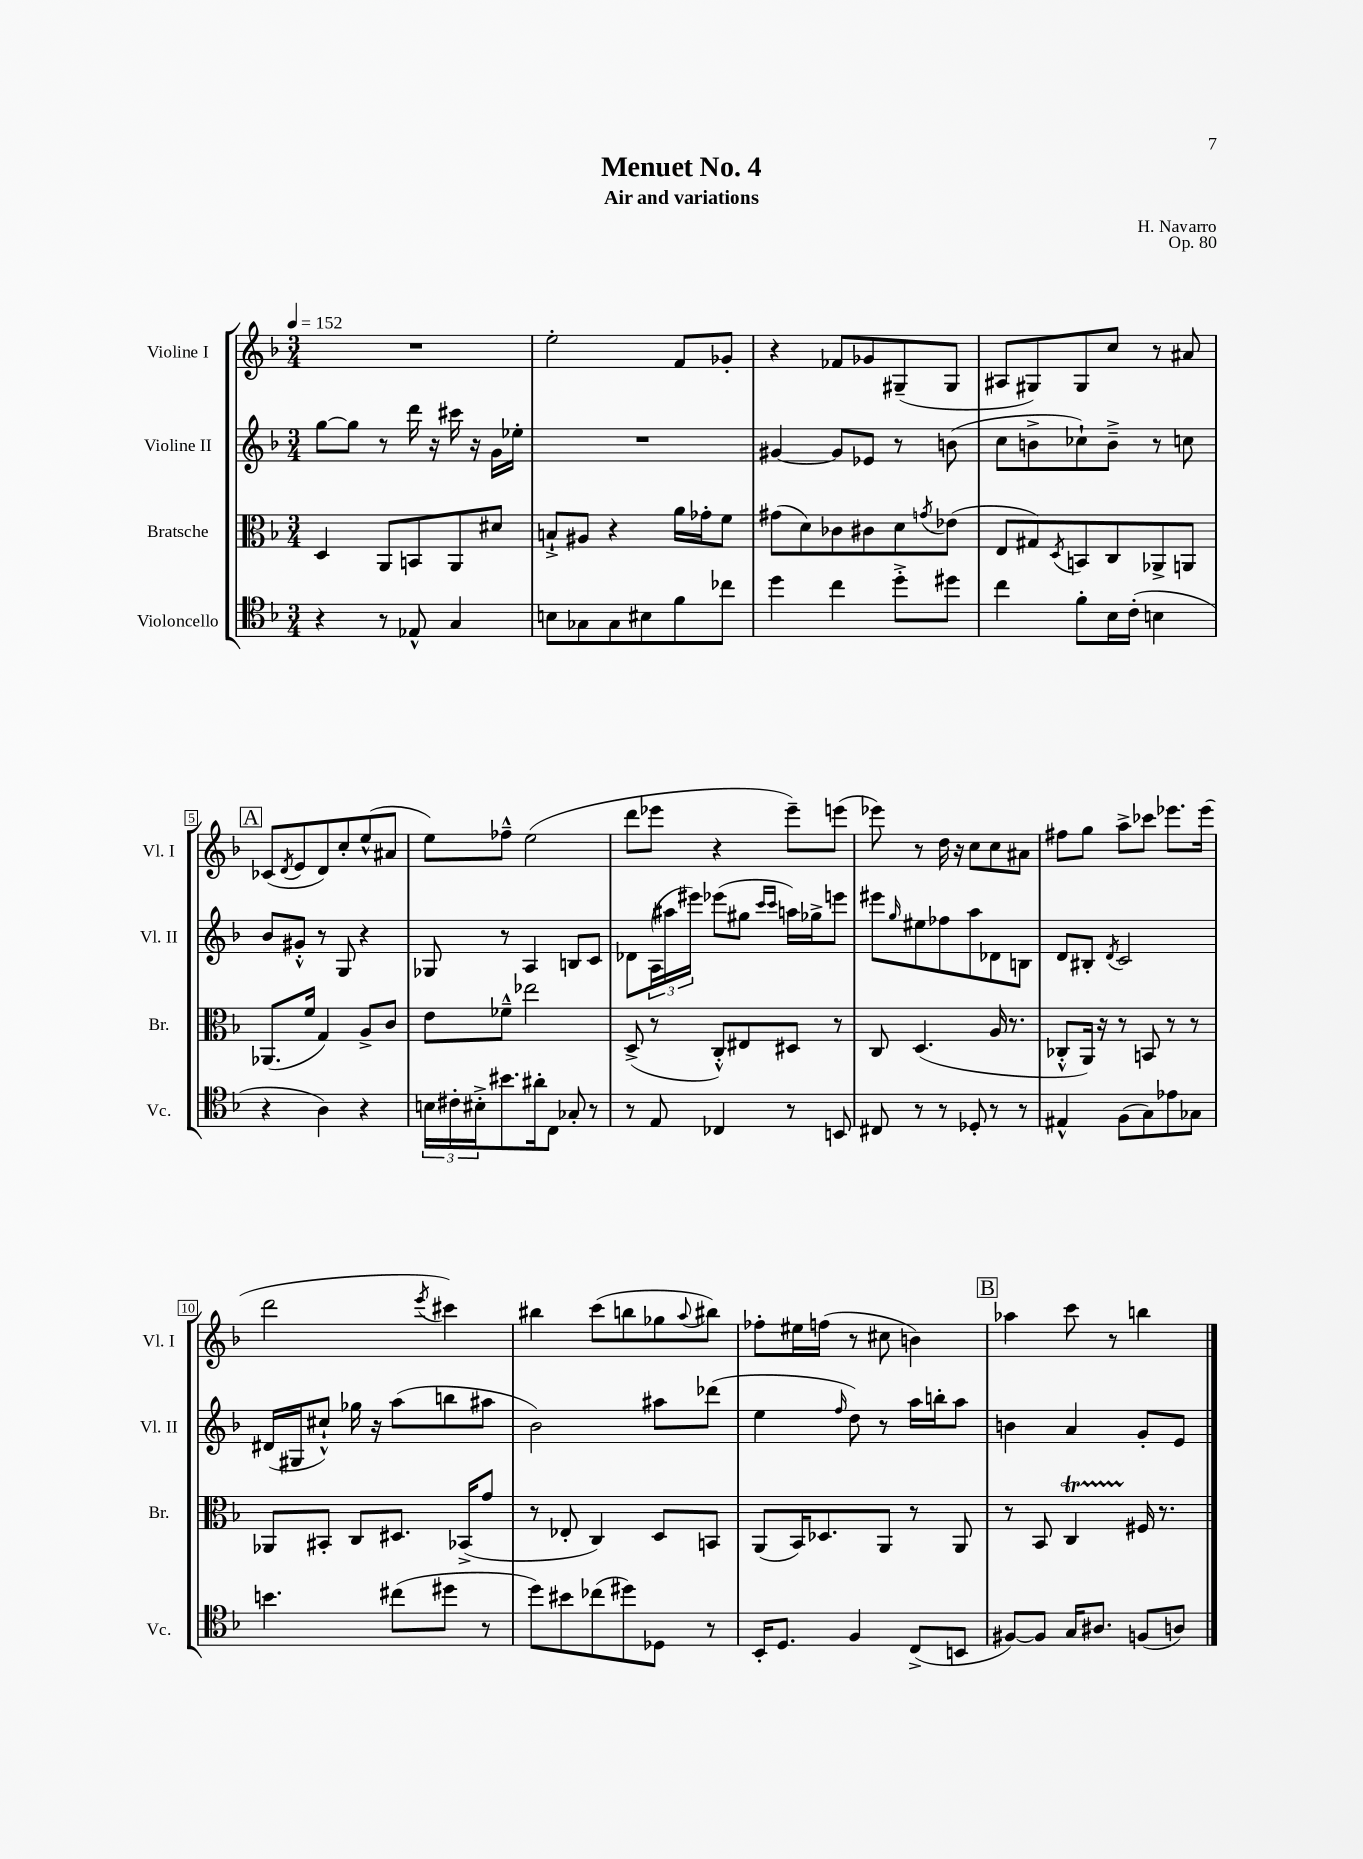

**kern	**kern	**kern	**kern
*staff4	*staff3	*staff2	*staff1
*clefC4	*clefC3	*clefG2	*clefG2
*k[b-]	*k[b-]	*k[b-]	*k[b-]
*M3/4	*M3/4	*M3/4	*M3/4
*MM152	*MM152	*MM152	*MM152
4r	4D/	[8gg\L	2.r
.	.	8gg\]J	.
8r	8AA/L	8r	.
8E-^^/	8BB/	16ddd\	.
.	.	16r	.
4G/	8AA/	16ccc#\	.
.	.	16r	.
.	8d#/J	16g\LL	.
.	.	16ee-'\JJ	.
=	=	=	=
8B\L	8B`^/L	2.r	2ee'\
8G-\	8A#/J	.	.
8G-\	4r	.	.
8B#\	.	.	.
8f\	16a\LL	.	8f/L
.	16g-'\J	.	.
8cc-\J	8f\J	.	8g-'/J
=	=	=	=
4dd\	(8g#\L	[4g#/	4r
.	8d\)	.	.
4cc\	8c-\	8g#/]L	8f-/L
.	8c#\	8e-/J	8g-/
8dd'^\L	8d\	8r	(8G#~/
.	8qg/	.	.
8dd#\J	(8e-\J	(8b\	8G#/J
=	=	=	=
4cc\	8E/L	8cc\L	8A#/L
.	8G#/)	8b^\	8G#/)
.	8qD/	.	.
8f'\L	8BB/	8cc-`\)	8G#/
16B-\L	8C/	8b~^\J	8cc/J
(16c'\JJ	.	.	.
4B\	8AA-^/	8r	8r
.	8AA/J	8cc\	8a#/
=	=	=	=
4r	(8.AA-/L	8b-/L	(8c-/L
.	.	.	8qd/
.	.	8g#'^^/J	8e/
.	16f/Jk	.	.
4A\)	4G/)	8r	8d/)
.	.	8G/	8cc'/
4r	8A^/L	4r	(8ee^^/
.	8c/J	.	8a#/J
=	=	=	=
24B\LL	8e\L	8G-/	8ee\L)
24c#'\	.	.	.
24B#'^\J	.	.	.
8.b#\	8f-~^^\J	8r	8ff-~^^\J
.	2ee-\	4A/	(2ee\
16a#'\k	.	.	.
8C\J	.	.	.
8G-'/	.	8B/L	.
8r	.	8c/J	.
=	=	=	=
8r	(8D^/	8d-\L	8ddd\L
8E/	8r	(24A\L	8eee-\J
.	.	24aa#\	.
.	.	24eee#\JJ)	.
4C-/	8C'^^/L)	(8eee-\L	4r
.	8E#/	8gg#\J	.
.	.	16qqccc/LL	.
.	.	16qqccc/JJ	.
8r	8D#/J	16aa\LL)	8eee-~\L)
.	.	16gg-^\J	.
8BB/	8r	8eee\J	(8eee\J
=	=	=	=
8C#/	8C/	8eee#\L	8eee-\)
.	.	16qqgg/	.
8r	(4.D/	8ee#\	8r
8r	.	8ff-\	16dd\
.	.	.	16r
8D-'/	.	8aa\	8cc\L
8r	16A/	8d-\	8cc\
.	8.r	.	.
8r	.	8B\J	8a#\J
=	=	=	=
4E#^^/	8C-'^^/L	8d/L	8ff#\L
.	16AA/Jk)	8B#'/J	8gg\J
.	16r	.	.
.	.	8qd/	.
(8F\L	8r	2c/	8aa^\L
8G\)	8BB/	.	8ccc-\J
8e-\	8r	.	8.eee-\L
8G-\J	8r	.	.
.	.	.	(16eee-\Jk
=	=	=	=
4.b\	8AA-/L	(16d#/LL	2ddd\
.	.	16G#/J	.
.	8BB#'/J	8cc#`^^/J)	.
.	8C/L	16gg-\	.
.	.	16r	.
(8cc#\L	8.D#/J	(8aa\L	.
.	.	.	8qeee/
8dd#\J	.	8bb\	4ccc#\)
.	(16BB-^/LK	.	.
8r	8g/J	8aa#\J	.
=	=	=	=
8dd\L)	8r	2b-\)	4bb#\
8b#\	8E-'/	.	.
(8cc-\	4C/)	.	(8ccc\L
8dd#\)	.	.	8bb\
8D-\J	8D/L	8aa#\L	8gg-\
.	.	.	8qqaa/
8r	8BB/J	(8ddd-\J	8bb#\J)
=	=	=	=
16BB-'/LK	(8AA/L	4ee\	8ff-'\L
8.D/J	.	.	.
.	16BB-/K)	.	16ee#\L
.	8.D-/	.	(16ff\JJ
.	.	16qqff/	.
4F/	.	8dd\)	8r
.	8AA/J	8r	8cc#\
(8C^/L	8r	16aa\LL	4b\)
.	.	16bb'\J	.
8BB/J	8AA/	8aa\J	.
=	=	=	=
[8F#/L)	8r	4b\	4aa-\
8F#/]J	8BB-/	.	.
16G/LK	4C/	4a/	8ccc\
8.A#/J	.	.	.
.	.	.	8r
(8F/L	16F#/	8g'/L	4bb\
.	8.r	.	.
8A/J)	.	8e/J	.
==	==	==	==
*-	*-	*-	*-
